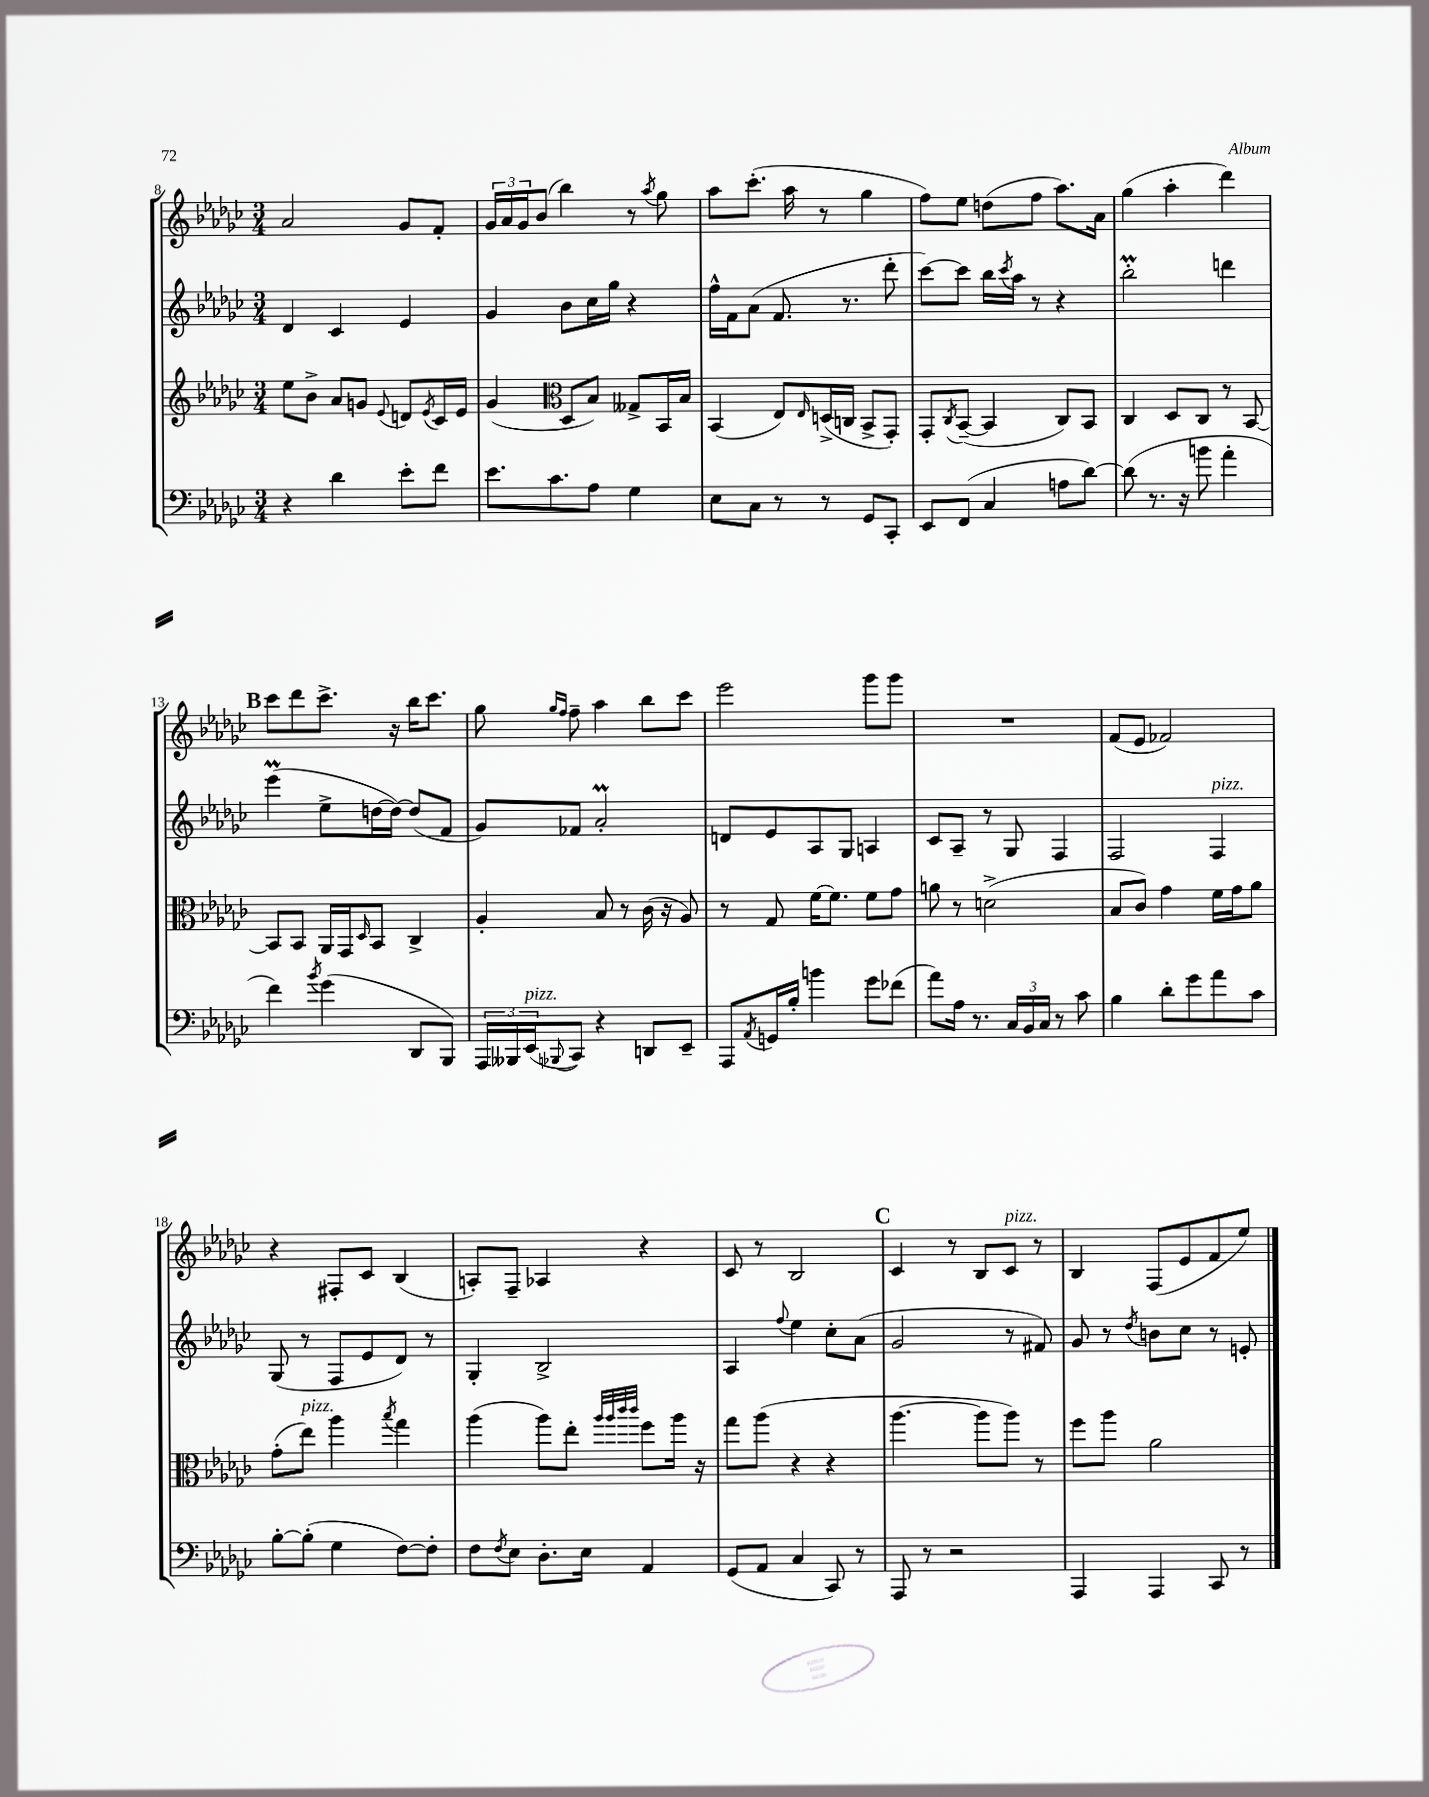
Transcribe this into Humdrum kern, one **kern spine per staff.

**kern	**kern	**kern	**kern
*part4	*part3	*part2	*part1
*staff4	*staff3	*staff2	*staff1
*clefF4	*clefG2	*clefG2	*clefG2
*k[b-e-a-d-g-c-]	*k[b-e-a-d-g-c-]	*k[b-e-a-d-g-c-]	*k[b-e-a-d-g-c-]
*M3/4	*M3/4	*M3/4	*M3/4
=8	=8	=8	=8
4r	8ee-\L	4d-/	2a-/
.	8b-^\J	.	.
4d-\	8a-/L	4c-/	.
.	8gn/J	.	.
.	8qqe-/	.	.
8e-'\L	8dn/L	4e-/	8g-/L
.	8qe-/	.	.
8f\J	16c-/L	.	8f'/J
.	16e-/JJ	.	.
=9	=9	=9	=9
8.e-\L	(4g-/	4g-/	24g-/LL
.	.	.	24a-/
.	.	.	24g-/J
.	.	.	(8b-/J
8.c-\	.	.	.
*	*clefC3	*	*
.	8D-/L	8b-\L	4bb-\)
8A-\J	8B-/J)	16cc-\L	.
.	.	16gg-\JJ	.
4G-\	8G--X^/L	4r	8r
.	.	.	8qaa-/
.	16BB-/L	.	8gg-\
.	16B-/JJ	.	.
=10	=10	=10	=10
8E-\L	(4BB-/	16ff^^\LL	8aa-\L
.	.	16f\J	.
8C-\J	.	(8a-\J	(8.ccc-'\J
8r	8E-/L)	8.f/	.
.	.	.	16aa-\
.	16qqE-/	.	.
8r	(16Dn^/L	.	8r
.	16Cn/JJ	8.r	.
8GG-/L	8BB-^/L	.	4gg-\
8CC-'/J	8GG-'/J)	8ddd-'\	.
=11	=11	=11	=11
8EE-/L	8GG-'/L	[8ccc-\L)	8ff\L)
.	8qC-/	.	.
(8FF/J	([8BB-~/J	8ccc-\J]	8ee-\J
4C-/	4BB-/]	16bb-\LL	(8ddn\L
.	.	8qccc-/	.
.	.	16aa-\JJ	.
.	.	8r	8ff\J
8An\L	8C-/L)	4r	8.aa-\L)
[8d-\J)	8BB-/J	.	.
.	.	.	16a-\Jk
=12	=12	=12	=12
(8d-\]	4C-/	2bb-m'\	(4gg-\
8.r	.	.	.
.	8D-/L	.	4aa-'\
16r	.	.	.
8bn\	8C-/J	.	.
4a-'\	8r	4dddn\	4ddd-\)
.	[8BB-/	.	.
!!LO:LB:g=z
!!LO:REH:place=s1:t=B
=13	=13	=13	=13
4f\)	8BB-/L]	(4eee-M\	8ccc-\L
.	8BB-/J	.	8ddd-\
8qb-/	.	.	.
(4g-\	16AA-/LL	8ee-^\L	8.ccc-^\J
.	16GG-/J	.	.
.	16qqD-/	.	.
.	8BB-/J	[16ddn\L	.
.	.	16dd\JJ_)	16r
8DD-/L	4C-^/	(8dd/L]	16bb-\KL
.	.	.	8.ccc-\J
8BBB-/J)	.	8f/J	.
=14	=14	=14	=14
24AAA-/LL	4A-'/	8g-/L)	8gg-\
24BBB--X/	.	.	.
!LO:TX:a:i:t=pizz.	!	!	!
(24EE-/J	.	.	.
.	.	.	16qqgg-/LL
8qqBBB-X/	.	.	16qqff/JJ
8CC-/J)	.	8f-X/J	8ff~\
4r	8B-/	2a-M'/	4aa-\
.	8r	.	.
8DDn/L	(16c-\	.	8bb-\L
.	16r	.	.
8EE-~/J	8A-/)	.	8ccc-\J
=15	=15	=15	=15
8AAA-/L	8r	8dn/L	2eee-\
8qAA-/	.	.	.
16GGn/L	8G-/	8e-/	.
16B-'/JJ	.	.	.
4bn\	[16f\KL	8A-/	.
.	8.f\J]	.	.
.	.	8G-/J	.
8g-\L	8f\L	4An/	8ggg-\L
(8f-X\J	8g-\J	.	8ggg-\J
=16	=16	=16	=16
8a-\L)	8an\	8c-/L	2.r
16A-\Jk	8r	8A-~/J	.
8.r	.	.	.
.	(2dn^\	8r	.
24C-/LL	.	8G-/	.
24BB-/	.	.	.
24C-/JJ	.	.	.
8r	.	4F/	.
8c-\	.	.	.
=17	=17	=17	=17
4B-\	8B-/L	2F/	(8f/L
.	8c-/J)	.	8e-/J
8d-'\L	4g-\	.	2f-X/)
8g-\	.	.	.
!	!	!LO:TX:a:i:t=pizz.	!
8a-\	16f\LL	4F/	.
.	16g-\J	.	.
8c-\J	8a-\J	.	.
!!LO:LB:g=z
=18	=18	=18	=18
[8B-'\L	(8g-'\L	(8G-/	4r
!	!LO:TX:a:i:t=pizz.	!	!
(8B-'\J]	8ee-\J)	8r	.
4G-\	4aa-\	8F/L	8F#X'/L
.	.	8e-/	8c-/J
.	8qbb-/	.	.
[8F\L)	4gg-\	8d-/J)	(4B-/
8F'\J]	.	8r	.
=19	=19	=19	=19
8F\L	(4aa-\	4G-'/	8An'/L)
8qF/	.	.	.
8E-\J	.	.	8F~/J
8.D-'\L	8aa-\L)	2B-^/	4A-X/
.	8ee-'\J	.	.
16E-\Jk	.	.	.
.	32qqaa-/LLL	.	.
.	32qqaa-/	.	.
.	32qqccc-/	.	.
.	32qqccc-/JJJ	.	.
4AA-/	8ff\L	.	4r
.	16aa-\Jk	.	.
.	16r	.	.
=20	=20	=20	=20
(8GG-/L	8gg-\L	4A-/	8c-/
8AA-/J	(8aa-\J	.	8r
.	.	8qqff/	.
4C-/	4r	4ee-\	2B-/
8CC-/)	4r	8cc-'\L	.
8r	.	(8a-\J	.
!!LO:REH:place=s1:t=C
=21	=21	=21	=21
8AAA-/	[4.aa-\	2g-/	4c-/
8r	.	.	.
2r	.	.	8r
.	8aa-\L]	.	8B-/L
!	!	!	!LO:TX:a:i:t=pizz.
.	8aa-\J)	8r	8c-/J
.	8r	8f#X/)	8r
=22	=22	=22	=22
4AAA-/	8ff\L	8g-/	4B-/
.	8aa-\J	8r	.
.	.	8qdd-/	.
4AAA-/	2a-\	8bn\L	(8F/L
.	.	8cc-\J	8e-/
8CC-/	.	8r	8f/
8r	.	8en'/	8ee-/J)
==	==	==	==
*-	*-	*-	*-
